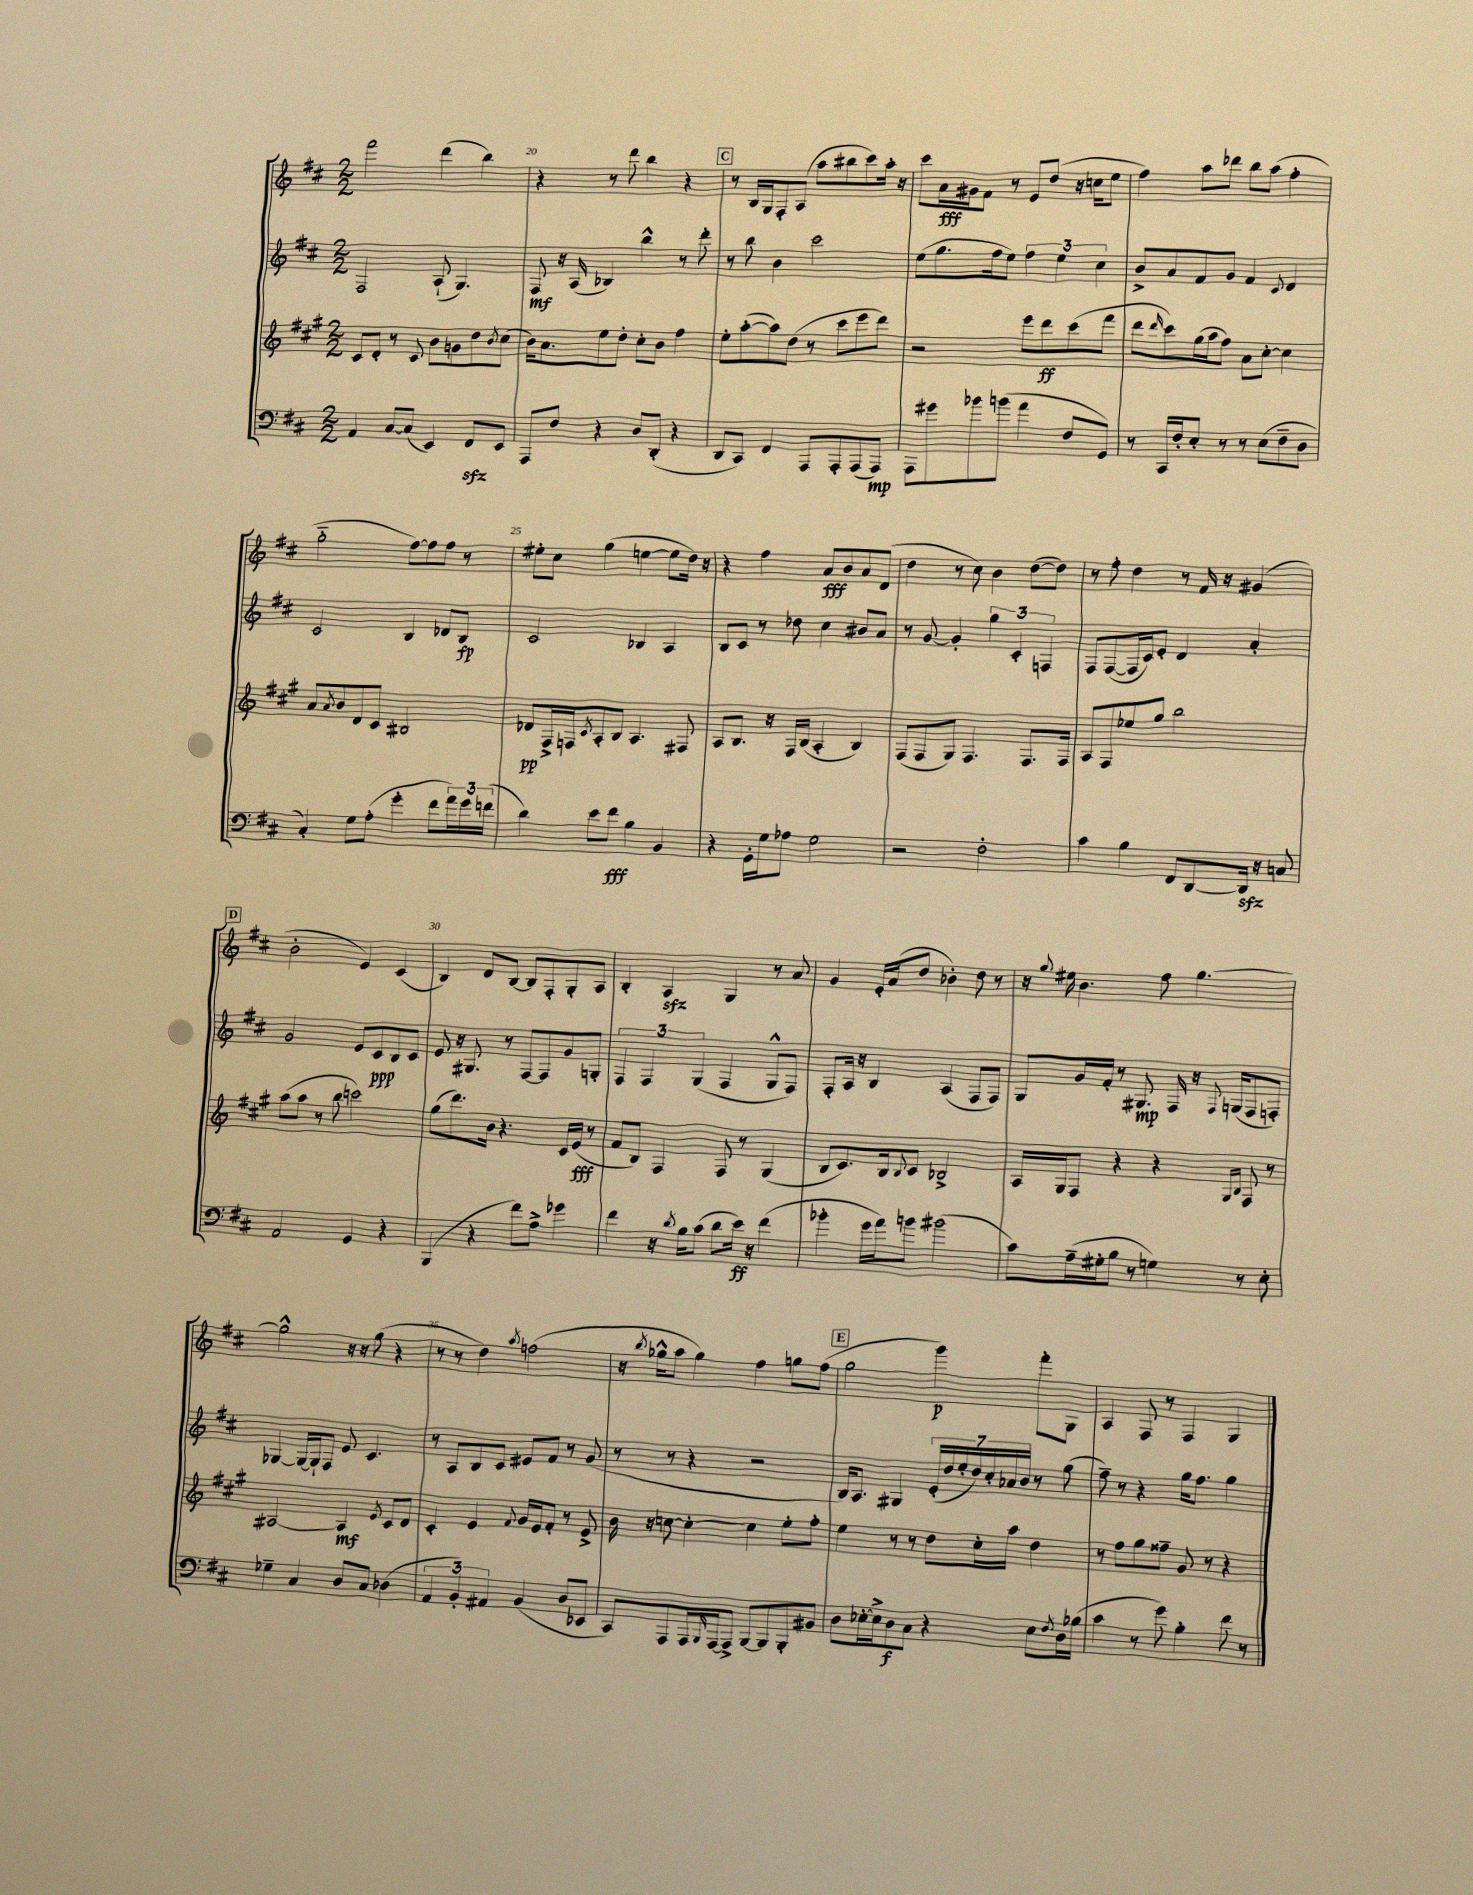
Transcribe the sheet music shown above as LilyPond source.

<<
\new StaffGroup <<
\new Staff = "s0" {
    \clef treble \key d \major \numericTimeSignature \time 2/2
    fis'''2 d'''4( b''4) |
    r4 r8 d'''8 b''4 r4 |
    \mark \markup { \box "C" } r8 b16 g16 fis8-. a8( a''8 bis''8 cis'''8) a''16-. r16 |
    cis'''8 a'16\fff gis'16 fis'8 r8 e'8 d''8( r16 c''16 e''8 |
    fis''4) a''8 des'''8 b''8 a''8( fis''4-. |
    g''2-_ fis''8~) fis''8 fis''8 r8 |
    eis''8-. cis''8 g''4( e''4~ e''8 d''16) r16 |
    r4 fis''4 a'8\fff b'8 a'8 d'8( |
    d''4 r8 cis''8) b'4 d''8~( d''8) |
    r8 fis''8-. d''4 r8 fis'16 r16 gis'4( |
    \mark \markup { \box "D" } b'2-. e'4) cis'4( |
    b4) d'8 b8~ b8 fis8-. g8-. a8 |
    b4-. a4\sfz g4 r8 a'8 |
    g'4 e'16-. a'16( d''8 bes'4-.) d''8 r8 |
    r16 \appoggiatura { g''8 } eis''16 b'4. fis''8 g''4.~ |
    g''2-^ r16 r16 g''8( r4 |
    r8 r8 d''4) \acciaccatura { a''8 } f''2( |
    r16 \acciaccatura { b''8 } ges''16-^ a''8 ges''4) fis''4 g''8 fis''8( |
    \mark \markup { \box "E" } g''2 g'''4\p) fis'''8-. g8 |
    a4 fis8 r8 fis4 g4 \bar "|." |
}
\new Staff = "s1" {
    \clef treble \key d \major \numericTimeSignature \time 2/2
    fis2 a8-!( g4.) |
    fis8\mf r16 a16( bes4) b''4-^ r8 d'''8-. |
    \mark \markup { \box "C" } r8 b''8 b'4 cis'''2 |
    e''8( g''8. fis''16 e''8) \tuplet 3/2 { fis''4 e''4 cis''4 } |
    b'8-> a'8 fis'8 g'8 fis'4 \appoggiatura { cis'8 } d'4 |
    cis'2 b4 des'8 b8\fp |
    cis'2 bes4 a4 |
    b8 cis'8 r8 des''8 cis''4 bis'8 a'8 |
    r8 g'8~ g'4-. \tuplet 3/2 { g''4 cis'4-. f4 } |
    fis8 fis8~( fis16 cis'16) e'8-. d'4 a'4-. |
    \mark \markup { \box "D" } g'2 e'8 cis'8\ppp b8 cis'8 |
    e'8 r16 gis8. r8 fis8~ fis8 g'8 g8-. |
    \tuplet 3/2 { fis4 fis4 g4( } fis4 g8-^ fis8) |
    fis8-. a16 r16 b4 a4( fis8 fis8) |
    g8 g'16 fis'16-. r8 gis8.\mp fis16 r16 \appoggiatura { fis8 } g16( fis8 f8-.) |
    ges4~ ges16~ ges16-! fis8 e'8 cis'4. |
    r8 a8 b8 cis'8 eis'8 fis'8 r8 g'8( |
    r8 r8 r4 r2 |
    \mark \markup { \box "E" } b16) a8. gis4 \tuplet 7/4 { e'16-.( d''16 e''16-. d''16) cis''16-. aes'16 b'16 } r8 g''8( |
    fis''8--) r8 r4 g''16 fis''8. g''4 \bar "|." |
}
\new Staff = "s2" {
    \clef treble \key a \major \numericTimeSignature \time 2/2
    cis'8 d'8-. r8 cis'8 b'8 g'8 d''8 \acciaccatura { b'8 } cis''8( |
    b'16) a'8. e''8 d''8-. cis''8-. b'8 fis''4 |
    \mark \markup { \box "C" } e''8-. a''8~-.( a''8) d''8( r8 cis'''8 e'''8 d'''8) |
    r2 e'''8 d'''8\ff cis'''8( fis'''8 |
    d'''8 \grace { d'''16 } cis'''8) gis''16( a''16 fis''8) a'8 cis''8~-. cis''4 |
    a'8 \acciaccatura { a'8 } b'8 d'8 cis'8 bis2 |
    des'8\pp fis16-> f16 \acciaccatura { cis'8 } a8-. b8 a4. fis8 |
    a8 b8. r16 fis16 b16( a4-. b4) |
    fis8( fis8 gis8) fis4. fis8. fis16 |
    a8 fis8 ees''8 gis''8 b''2 |
    \mark \markup { \box "D" } a''8( a''8 r8 b''8 c'''2) |
    gis''8( d'''8.) b'16 r4. cis'16 e'16\fff( r8 |
    fis'8 b8) fis4 fis8 r8 gis4( |
    b8 cis'8.) b16 \appoggiatura { b8 } cis'8 bes2-> |
    a16 gis16 fis8 r4 r4 \grace { gis16 b16 } fis8 r8 |
    ais2~ ais4\mf \acciaccatura { e'8 } cis'8 d'8 |
    cis'4-. e'4 \appoggiatura { fis'8 } gis'16 e'16 fis'8-. r8 e'8-> |
    b'16 r16 c''8~ c''4~-. c''4 e''8-. fis''8-. |
    \mark \markup { \box "E" } e''4 r8 r8 d''8 cis''16-. a''16 d''4 |
    r8 fis''8 gis''8 fisis''8-- gis'8 r8 r4 \bar "|." |
}
\new Staff = "s3" {
    \clef bass \key d \major \numericTimeSignature \time 2/2
    a,4 cis8~ cis8( e,4) fis,8\sfz e,8 |
    a,,8 fis8 r4 d8 d,8-.( r4 |
    \mark \markup { \box "C" } d,8 cis,8) fis,4 a,,8 a,,8-. a,,8( a,,8\mp) |
    a,,8 gis'8 bes'8 b'8( a'4 fis8 g,8) |
    r8 cis,16 fis16-. e8-. r8 r8 e8( fis8-- d8 |
    cis4-.) g8 a8-.( g'4-. fis'8 \tuplet 3/2 { a'16) g'16 f'16( } |
    d'4) e'8 fis'8\fff b4 b,4 |
    r4 g,16-. g16 aes8 g2 |
    r2 fis2-. |
    cis'4 b4 fis,8 d,8~ d,16\sfz r16 c8 |
    \mark \markup { \box "D" } a,2 g,4 r4 |
    b,,4( r4 fis'8) a8-> ges'4 |
    fis'4 r16 \acciaccatura { d'8 } b16 cis'8( d'8 e'16\ff) r16 fis'4( |
    bes'4-. g'16 a'16) b'8 bis'2( |
    cis'8) a16--( gis16-. b8 r8 g4) r8 e8-. |
    ges4-- cis4 d8 cis8 des4( |
    \tuplet 3/2 { a,4 b,4-.) ais,4 } b,4( d8 ees,8 |
    cis,8) a,,8 a,,16 \grace { b,,16 } a,,16~ a,,8-> b,,8~ b,,8 b,,8-. bis,8 |
    \mark \markup { \box "E" } d8 ees16~-. ees16-> d8\f cis8 r4 ees8 \acciaccatura { fis8 } d16 bes16( |
    cis'4 r8 g'8) b4-. fis'8 r8 \bar "|." |
}
>>
>>
\layout { \context { \Score currentBarNumber = #19 \override BarNumber.break-visibility = ##(#f #t #t) barNumberVisibility = #(every-nth-bar-number-visible 5) } }
